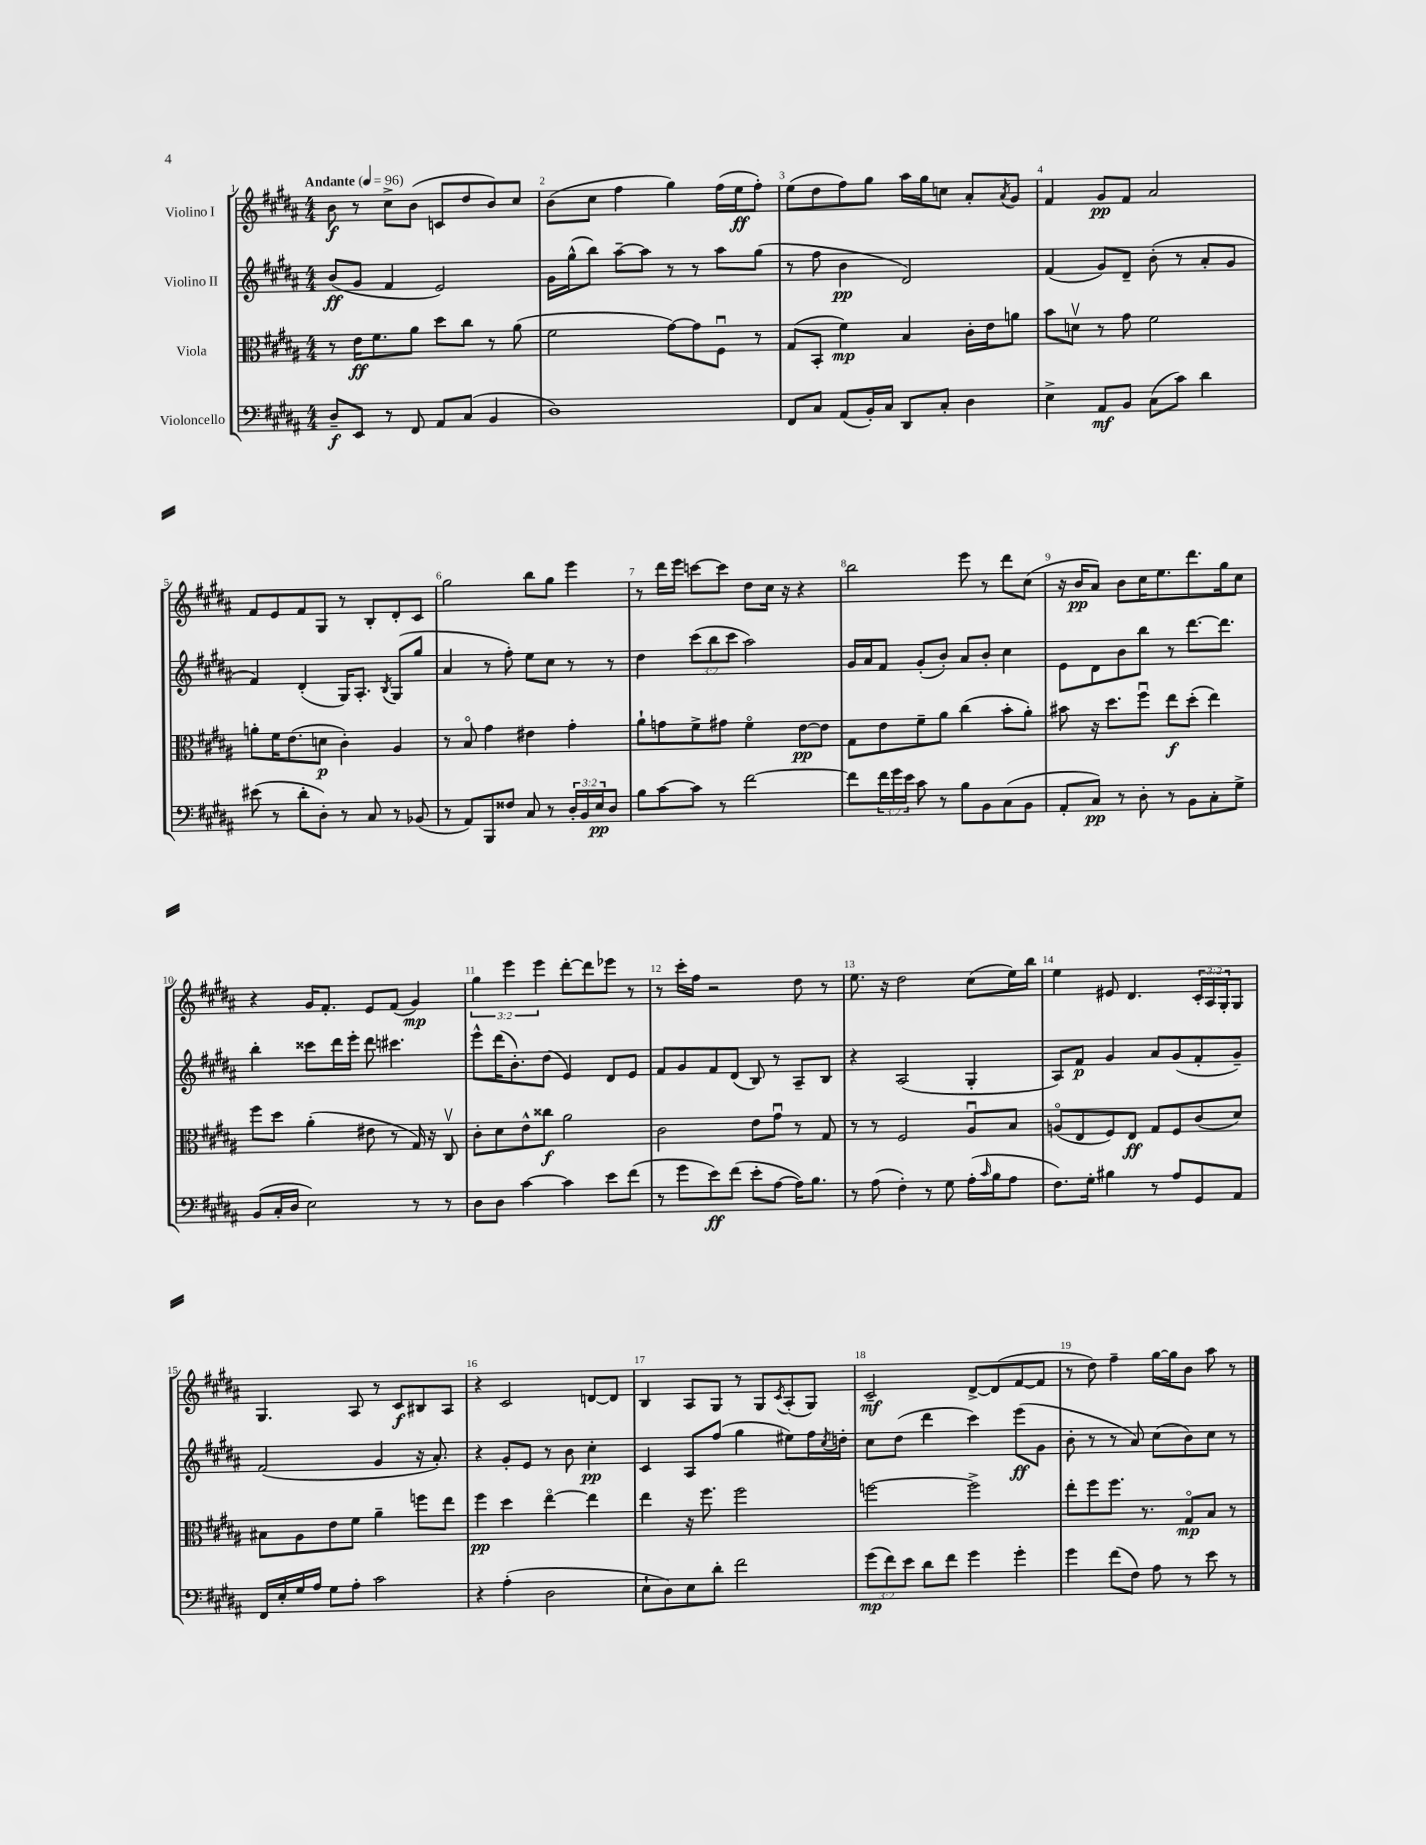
<<
\new StaffGroup <<
\new Staff = "s0" \with { instrumentName = "Violino I" } {
    \clef treble \key b \major \numericTimeSignature \time 4/4 \override Staff.TupletNumber.text = #tuplet-number::calc-fraction-text \tempo "Andante" 4 = 96
    b'8\f r8 cis''8-> b'8( c'8 dis''8 b'8) cis''8 |
    b'8( cis''8 fis''4 gis''4) fis''16( e''16\ff fis''8-.) |
    e''8( dis''8 fis''8) gis''8 ais''16 gis''16 c''8 ais'8-. \acciaccatura { ais'8 } gis'8 |
    fis'4 gis'8\pp fis'8 ais'2 |
    fis'8 e'8 fis'8 gis8 r8 b8-. dis'8-. cis'8 |
    gis''2 b''8 gis''8 e'''4 |
    r8 dis'''16 e'''16 c'''8~ c'''8 dis''8 cis''16 r16 r4 |
    b''2 e'''8 r8 dis'''8 cis''8( |
    r16 b'16\pp ais'8) b'8 cis''16 e''8. dis'''8. gis''16 cis''8 |
    r4 gis'16 fis'8.-. e'8 fis'8( gis'4\mp) |
    \tuplet 3/2 { gis''4 e'''4 e'''4 } dis'''8~-. dis'''8 ees'''8 r8 |
    r8 cis'''16-. fis''16 r2 dis''8 r8 |
    e''8. r16 dis''2 cis''8( e''16) b''16 |
    e''4 eis'8 dis'4. \tuplet 3/2 { cis'16-. ais16 gis16-. } gis8 |
    gis4. ais8 r8 cis'8\f bis8 ais8 |
    r4 cis'2 d'8~ d'8 |
    b4 ais8 gis8 r8 gis8 \acciaccatura { cis'8 } ais8-.( gis8) |
    cis'2--\mf dis'8~-> dis'8( fis'8~ fis'8 |
    r8 dis''8) fis''4-- gis''16~ gis''16 b'8 ais''8 r8 \bar "|." |
}
\new Staff = "s1" \with { instrumentName = "Violino II" } {
    \clef treble \key b \major \numericTimeSignature \time 4/4 \override Staff.TupletNumber.text = #tuplet-number::calc-fraction-text
    b'8\ff( gis'8 fis'4 e'2) |
    gis'16 gis''16-^( b''8) ais''8~-- ais''8 r8 r8 ais''8 gis''8( |
    r8 fis''8 b'4\pp dis'2) |
    fis'4( gis'8) dis'8-- b'8-.( r8 ais'8-. gis'8 |
    fis'4) dis'4-.( gis16) ais8.-. \acciaccatura { b8 } gis8( gis''8 |
    ais'4 r8 fis''8-.) e''8 cis''8 r8 r8 |
    dis''4 \tuplet 3/2 { cis'''8( b''8 cis'''8 } ais''2) |
    gis'16 ais'16 fis'8 gis'8-.( b'8-.) ais'8 b'8-. cis''4 |
    e'8 dis'8 b'8 b''8 r8 dis'''8.~ dis'''8. |
    b''4-. cisis'''8 dis'''16 e'''16-. dis'''8 cis'''4. |
    e'''8-^ dis'''16( b'8.-.) dis''8( e'4) dis'8 e'8 |
    fis'8 gis'8 fis'8 dis'8( b8) r8 ais8-- b8 |
    r4 ais2( gis4-. |
    ais8) fis'8\p gis'4 ais'8 gis'8( fis'8-. gis'8--) |
    fis'2( gis'4 r16 ais'8.-.) |
    r4 gis'8-. e'8 r8 b'8 cis''4-.\pp |
    cis'4 ais8 fis''8( gis''4 eis''8) fis''16 \acciaccatura { cis''8 } d''16-. |
    cis''8 dis''8( dis'''4 cis'''4) e'''8\ff( gis'8 |
    b'8-. r8 r8 ais'8) cis''8( b'8) cis''8 r8 \bar "|." |
}
\new Staff = "s2" \with { instrumentName = "Viola" } {
    \clef alto \key b \major \numericTimeSignature \time 4/4
    r8 e'16\ff fis'8. ais'8 dis''8 cis''8 r8 ais'8( |
    fis'2 gis'8~) gis'8 fis8\downbow r8 |
    gis8( b,8-. fis'4\mp) b4 cis'16-. e'16 a'8 |
    b'8 d'8\upbow r8 gis'8 fis'2 |
    a'8-. fis'16 e'8.( d'8\p cis'4-.) ais4 |
    r8 b8\flageolet gis'4 eis'4 gis'4-. |
    ais'8-! g'8 fis'8-> gis'8 fis'4\flageolet e'8~\pp e'8 |
    gis8 e'8 fis'8-- ais'8 cis''4( b'8-. ais'8-.) |
    bis'8 r16 dis''8. fis''8\downbow e''8\f dis''8-.( e''4) |
    fis''8 dis''8 ais'4-.( eis'8 r8 gis16) r16 cis8\upbow |
    cis'8-. dis'8 e'8-^ cisis''8\f ais'2 |
    cis'2 e'8 gis'8\downbow r8 gis8 |
    r8 r8 fis2 ais8\downbow b8 |
    a8\flageolet( e8 fis8) e8\ff gis8 fis8 cis'8( dis'8) |
    bis8 ais8 e'8 fis'8 ais'4-- f''8 e''8 |
    fis''4\pp dis''4 e''4~\flageolet e''4 |
    e''4 r16 fis''8. fis''2 |
    f''2~ f''2-> |
    e''8-. fis''8 fis''8. r8. gis8\flageolet\mp b8 r8 \bar "|." |
}
\new Staff = "s3" \with { instrumentName = "Violoncello" } {
    \clef bass \key b \major \numericTimeSignature \time 4/4 \override Staff.TupletNumber.text = #tuplet-number::calc-fraction-text
    dis8--\f e,8 r8 fis,8 ais,8 cis8( b,4 |
    dis1) |
    fis,8 cis8 ais,8( b,16-.) cis16 dis,8 cis8-. dis4 |
    e4-> ais,8\mf b,8 cis8( cis'8) dis'4 |
    eis'8( r8 dis'8-. dis8-.) r8 cis8 r8 bes,8( |
    r8 ais,8) b,,8 fisis8 cis8 r8 \tuplet 3/2 { dis16-. b,16 e16\pp } dis8 |
    b8 cis'8~ cis'8 r8 fis'2~ |
    fis'8 \tuplet 3/2 { fis'16 gis'16 e'16 } cis'8 r8 b8 b,8 cis8( b,8 |
    ais,8-. cis8\pp) r8 dis8-. r8 b,8 cis8-. gis8-> |
    b,8( cis16-. dis16 e2) r8 r8 |
    dis8 dis8 cis'4~ cis'4 e'8 fis'8( |
    r8 gis'8 e'8\ff) fis'8( e'8-. ais8~ ais16) b8. |
    r8 ais8( fis4-.) r8 gis8 ais16-.( \grace { cis'16 } b16 ais8 |
    fis8.) gis16-. bis4 r8 ais8 gis,8 ais,8 |
    fis,16 e16-. gis16 ais16 gis8 ais8-. cis'2 |
    r4 ais4-.( dis2 |
    e8-! dis8) e8 dis'8-. fis'2 |
    \tuplet 3/2 { gis'8\mp( fis'8) e'8 } dis'8 fis'8 gis'4 gis'4-. |
    gis'4 fis'8( fis8) ais8 r8 e'8 r8 \bar "|." |
}
>>
>>
\layout { \context { \Score \override BarNumber.break-visibility = ##(#f #t #t) barNumberVisibility = #all-bar-numbers-visible } }
